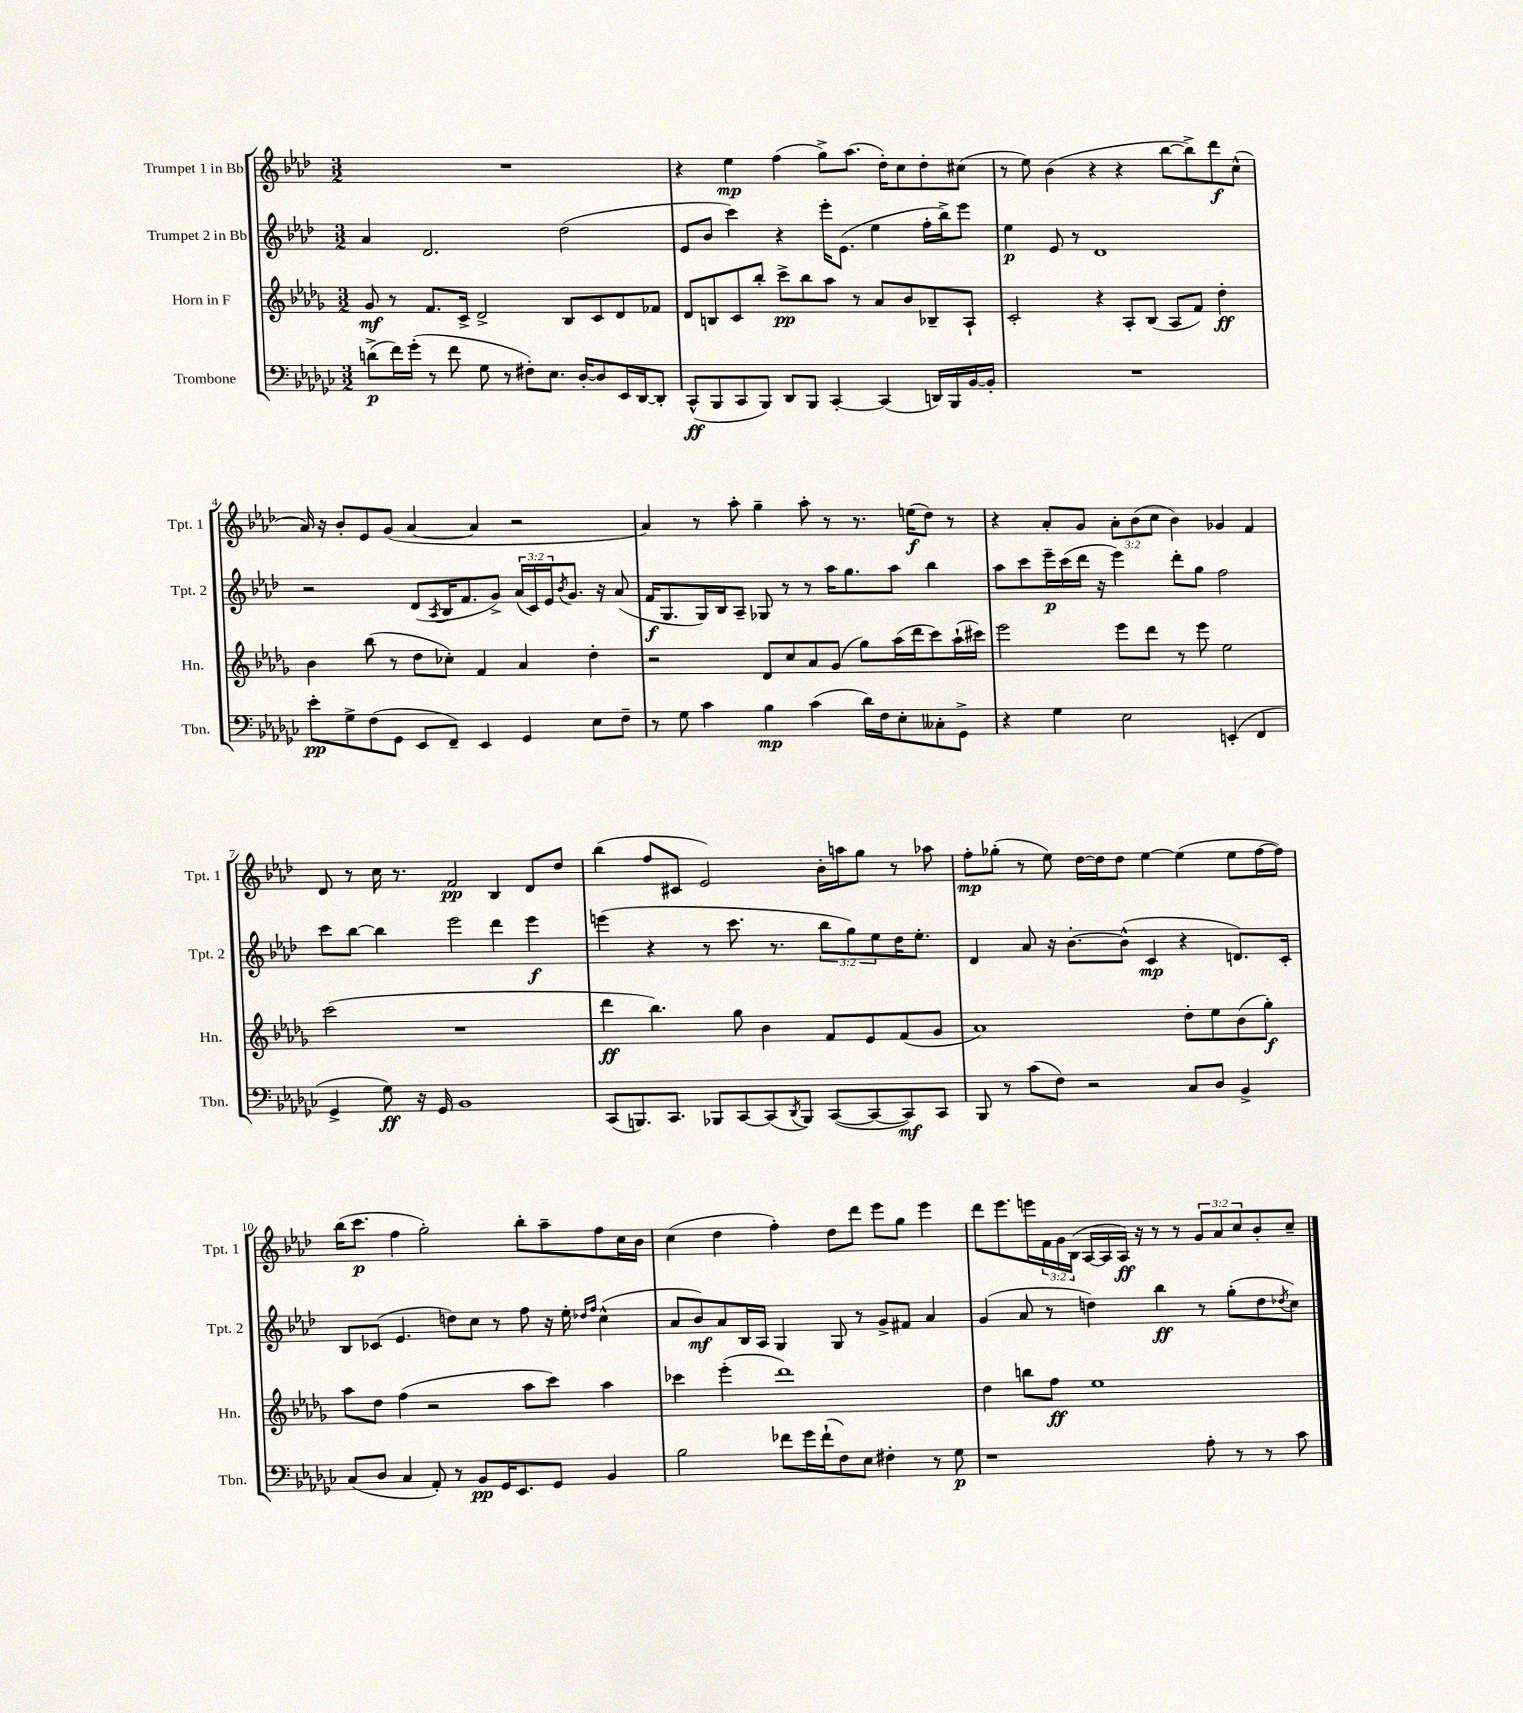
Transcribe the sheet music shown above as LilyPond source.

<<
\new StaffGroup <<
\new Staff = "s0" \with { instrumentName = "Trumpet 1 in Bb" shortInstrumentName = "Tpt. 1" } {
    \clef treble \key aes \major \numericTimeSignature \time 3/2 \override Staff.TupletNumber.text = #tuplet-number::calc-fraction-text
    R1. |
    r4 ees''4\mp f''4( g''8->) aes''8.( des''16-.) c''8 des''8-. cis''8( |
    r8 ees''8) bes'4( r4 r4 bes''8~ bes''8->) des'''8\f c''8-^( |
    aes'16) r16 bes'8-. ees'8 g'8( aes'4~ aes'4 r2 |
    aes'4) r8 aes''8-. g''4-- aes''8-. r8 r8. e''16\f( des''8) r8 |
    r4 aes'8-. g'8 \tuplet 3/2 { aes'8-. bes'8( c''8 } bes'4) ges'4 f'4 |
    des'8 r8 c''16 r8. f'2\pp bes4 des'8 des''8 |
    bes''4( f''8 cis'8 ees'2) bes'16-. a''16 g''8 r8 aes''8 |
    f''8-.\mp ges''8-.( r8 ees''8) des''16~ des''16 des''8 ees''4~ ees''4( ees''8 f''16~ f''16) |
    bes''16( c'''8.\p f''4 g''2-.) bes''8-. aes''8-- f''8 c''16 bes'16 |
    c''4( des''4 f''4-.) des''8 des'''8 ees'''8 g''8 ees'''4 |
    des'''8 ees'''8. e'''16 \tuplet 3/2 { f'16 g'16 bes16( } aes16~ aes16 aes16\ff) r16 r8 r8 \tuplet 3/2 { g'8 aes'8 c''8 } bes'8-. c''8-- \bar "|." |
}
\new Staff = "s1" \with { instrumentName = "Trumpet 2 in Bb" shortInstrumentName = "Tpt. 2" } {
    \clef treble \key aes \major \numericTimeSignature \time 3/2 \override Staff.TupletNumber.text = #tuplet-number::calc-fraction-text
    aes'4 des'2. des''2( |
    ees'8 bes'8 c'''4) r4 ees'''16-. ees'8.( ees''4 f''16-. bes''16->) ees'''8 |
    ees''4\p ees'8 r8 des'1 |
    r2 des'8( \acciaccatura { aes8 } bes16 f'8. g'8->) \tuplet 3/2 { aes'16( c'16) ees'16 } \acciaccatura { bes'8 } g'8. r16 aes'8( |
    f'16\f g8. g16) bes16 aes8-- ges8 r8 r8 aes''16 g''8. aes''8 bes''4 |
    aes''8 c'''8 ees'''16--\p c'''16( des'''16 r16 ees'''4) des'''8-. g''8 f''2 |
    c'''8 bes''8~ bes''4 ees'''2 des'''4 ees'''4\f |
    e'''4( r4 r8 c'''8. r8. \tuplet 3/2 { bes''8 g''8) ees''8 } des''16 ees''8.-. |
    des'4 aes'8 r16 bes'8.~-. bes'8-^( c'4\mp r4 d'8.) c'16-. |
    bes8 ces'8( ees'4. d''8) c''8 r8 f''8 r16 ees''16-. \grace { des''16 f''16 } c''4-^( |
    aes'8 bes'8\mf) aes'8 bes16 aes16 g4 g8 r8 g'8-> fis'8 aes'4 |
    g'4( aes'8 r8 d''4) bes''4\ff r8 g''8-.( d''8 \acciaccatura { des''8 } c''8) \bar "|." |
}
\new Staff = "s2" \with { instrumentName = "Horn in F" shortInstrumentName = "Hn." } {
    \clef treble \key des \major \numericTimeSignature \time 3/2
    ges'8\mf r8 f'8. c'16-> des'2-> bes8 c'8 des'8 fes'8 |
    des'8 b8 c'8 bes''8-. c'''8->\pp bes''8 aes''8 r8 aes'8 bes'8 bes8-- aes8-! |
    c'2-. r4 aes8-. bes8( aes8 f'8) des''4-.\ff |
    bes'4 bes''8( r8 des''8 ces''8-.) f'4 aes'4 des''4-. |
    r2 des'8 c''8 aes'8 ges'8( ges''8) aes''16( des'''16 c'''8) aes''16-!( cis'''16) |
    ees'''2 ees'''8 des'''8 r8 ees'''8 ees''2 |
    c'''2( r1 |
    des'''4\ff bes''4.) ges''8 bes'4 f'8 ees'8 f'8( ges'8 |
    aes'1) des''8-. ees''8 bes'8( ges''8-.\f) |
    aes''8 des''8 f''4( r2 aes''8 c'''8) aes''4 |
    ces'''4 ees'''4-.( des'''1) |
    des''4 b''8 f''8\ff ees''1 \bar "|." |
}
\new Staff = "s3" \with { instrumentName = "Trombone" shortInstrumentName = "Tbn." } {
    \clef bass \key ges \major \numericTimeSignature \time 3/2
    d'8->\p( f'16) ges'16-.( r8 f'8 ges8 r8 fis8-.) ees8. des16~-. des8 ees,16 des,16~ des,8-. |
    ces,8-^\ff( bes,,8 ces,8 bes,,8) des,8 bes,,8 ces,4~-. ces,4( d,16) bes,,16 bes,16~ bes,16-. |
    R1. |
    ees'8-.\pp ges8-> f8( ges,8 ees,8 f,8--) ees,4 ges,4 ees8 f8-- |
    r8 ges8 ces'4 bes4\mp ces'4( des'16) f16 ees8-. ceses8-. ges,8-> |
    r4 ges4 ees2 e,4-.( f,4 |
    ges,4-> ges8\ff) r16 ges,16 bes,1 |
    ces,8( b,,8.) ces,8. bes,,8 ces,8~ ces,8( \acciaccatura { des,8 } bes,,8) ces,8~( ces,8~ ces,8\mf) ces,8 |
    bes,,8 r8 ces'8( f8) r2 ces8 des8 bes,4-> |
    ces8( des8 ces4 aes,8-.) r8 bes,8\pp ges,16 ees,8. ges,8 bes,4 |
    bes2 fes'8 ges'16 fes'16-!( f8) ees8 fis4-. r8 ges8\p |
    r1 aes8-. r8 r8 ces'8 \bar "|." |
}
>>
>>
